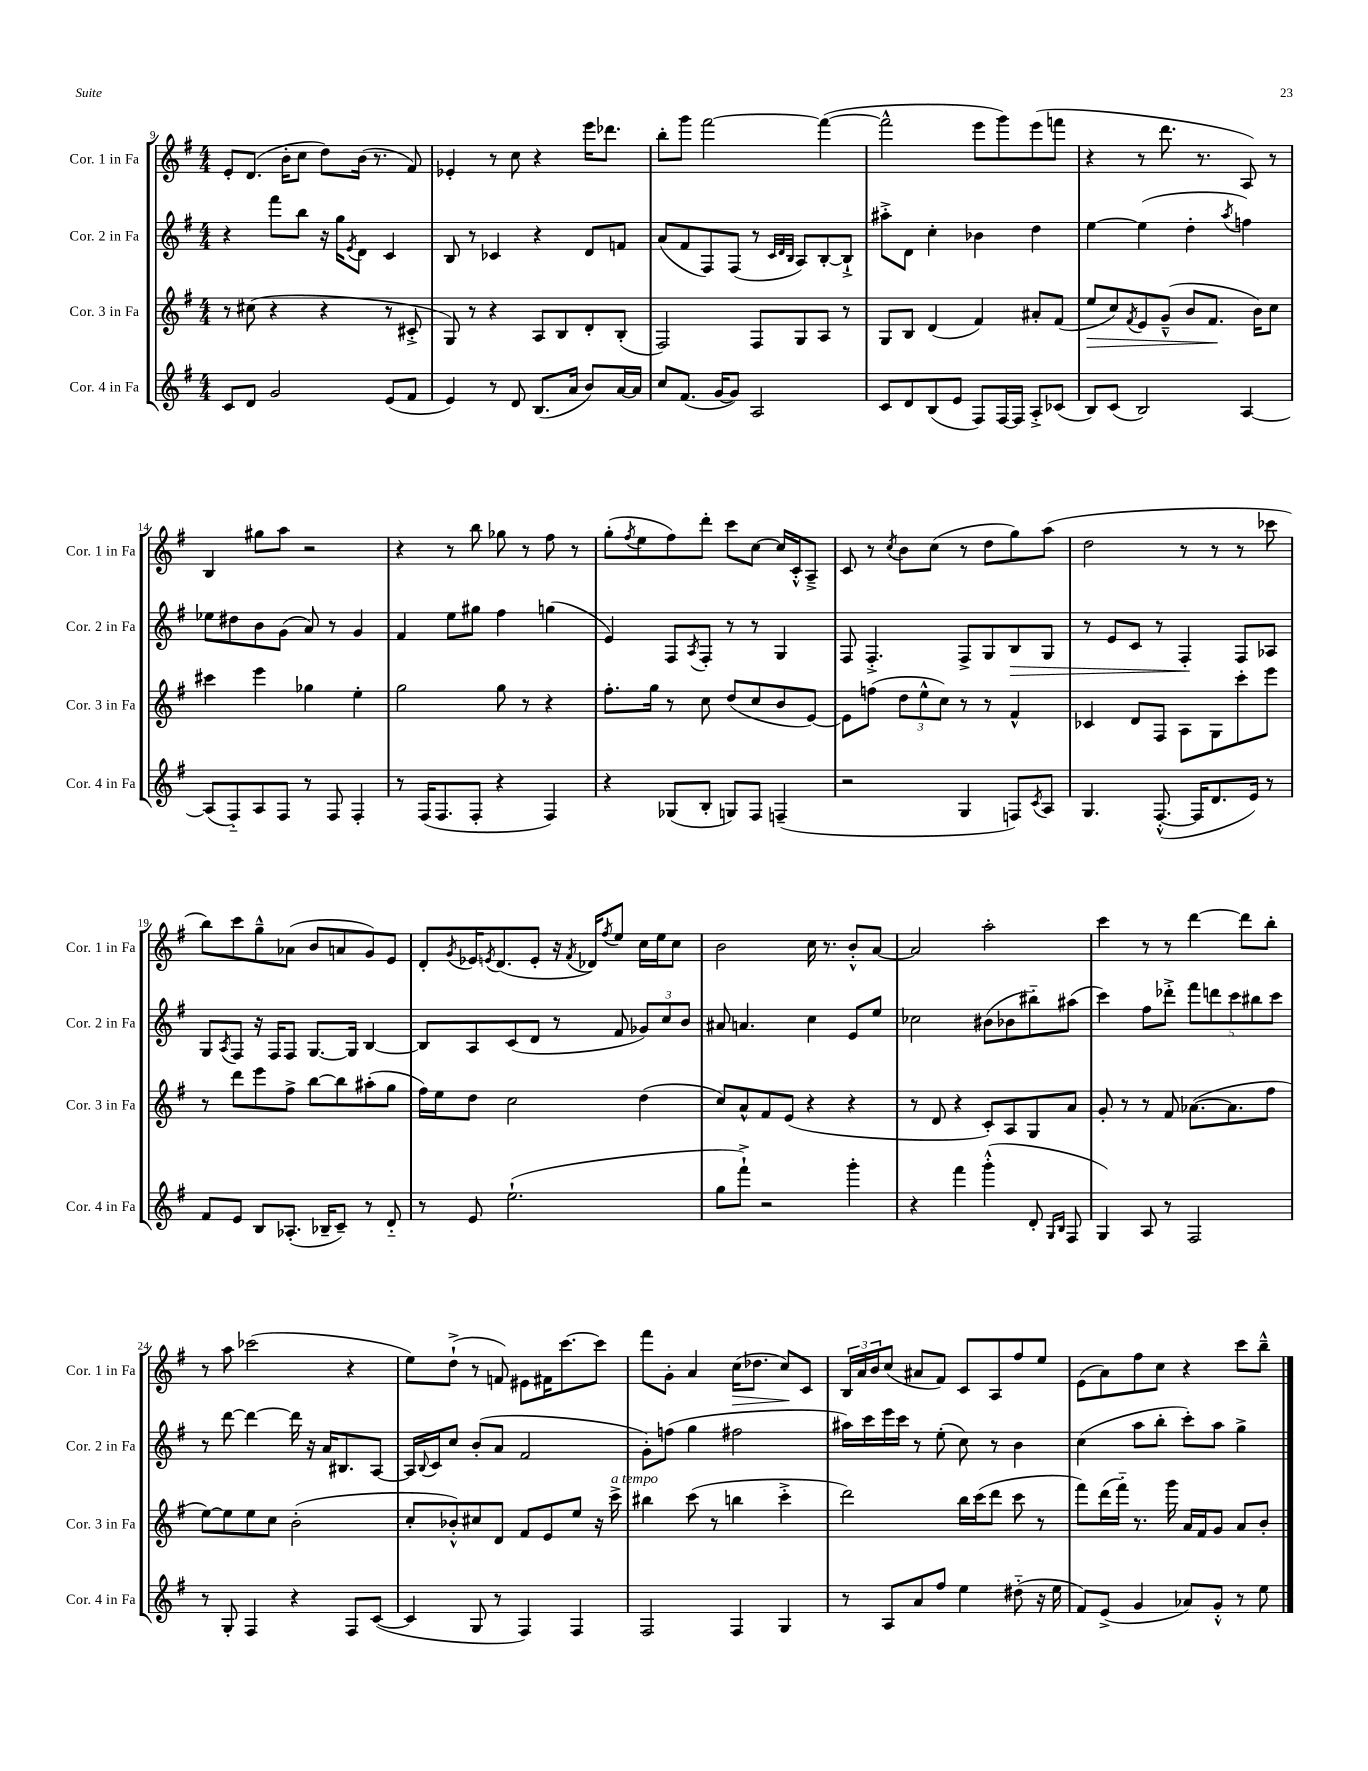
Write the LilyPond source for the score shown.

<<
\new StaffGroup <<
\new Staff = "s0" \with { instrumentName = "Cor. 1 in Fa" shortInstrumentName = "Cor. 1 in Fa" } {
    \clef treble \key g \major \numericTimeSignature \time 4/4
    e'8-. d'8.( b'16-. c''8 d''8) b'16( r8. fis'8) |
    ees'4-. r8 c''8 r4 e'''16 des'''8. |
    b''8-. g'''8 fis'''2~ fis'''4~( |
    fis'''2-^ e'''8 g'''8) e'''8( f'''8 |
    r4 r8 d'''8. r8. a8) r8 |
    b4 gis''8 a''8 r2 |
    r4 r8 b''8 ges''8 r8 fis''8 r8 |
    g''8-.( \acciaccatura { fis''8 } e''8 fis''8) d'''8-. c'''8 c''8~ c''16 c'16-.-^ a8---> |
    c'8 r8 \acciaccatura { c''8 } b'8 c''8( r8 d''8 g''8) a''8( |
    d''2 r8 r8 r8 ces'''8 |
    b''8) c'''8 g''8---^ aes'8( b'8 a'8 g'8) e'8 |
    d'8-. \acciaccatura { g'8 } ees'16 \acciaccatura { e'8 } d'8.( e'8-. r16 \acciaccatura { fis'8 } des'16) \acciaccatura { fis''8 } e''8 c''16 e''16 c''8 |
    b'2 c''16 r8. b'8-.-^ a'8~ |
    a'2 a''2-. |
    c'''4 r8 r8 d'''4~ d'''8 b''8-. |
    r8 a''8 ces'''2( r4 |
    e''8) d''8-!->( r8 f'8) eis'8 fis'16 c'''8.~ c'''8 |
    fis'''8 g'8-. a'4 c''16\>( des''8. c''8\!) c'8 |
    \tuplet 3/2 { b16 a'16 b'16 } c''8( ais'8 fis'8) c'8 a8 fis''8 e''8 |
    e'8( a'8) fis''8 c''8 r4 c'''8 b''8---^ \bar "|." |
}
\new Staff = "s1" \with { instrumentName = "Cor. 2 in Fa" shortInstrumentName = "Cor. 2 in Fa" } {
    \clef treble \key g \major \numericTimeSignature \time 4/4
    r4 fis'''8 b''8 r16 g''16 \acciaccatura { e'8 } d'8 c'4 |
    b8 r8 ces'4 r4 d'8 f'8 |
    a'8( fis'8 fis8) fis8( r8 \grace { c'32 d'32 b32 } a8) b8~-. b8-!-> |
    ais''8-.-> d'8 c''4-. bes'4 d''4 |
    e''4~ e''4( d''4-. \acciaccatura { a''8 } f''4) |
    ees''8 dis''8 b'8 g'8( a'8) r8 g'4 |
    fis'4 e''8 gis''8 fis''4 g''4( |
    e'4) fis8 \acciaccatura { a8 } fis8-. r8 r8 g4 |
    fis8 fis4.-.-> fis8-> g8 b8\> g8 |
    r8 e'8 c'8 r8 fis4-.\! fis8 aes8 |
    g8 \acciaccatura { a8 } fis8 r16 fis16 fis8 g8.~ g16 b4~ |
    b8 a8 c'8( d'8 r8 fis'8 \tuplet 3/2 { ges'8) c''8 b'8 } |
    ais'8 a'4. c''4 e'8 e''8 |
    ces''2 bis'8( bes'8 bis''8-_) ais''8( |
    c'''4) fis''8 des'''8-.-> \tuplet 5/4 { fis'''8 d'''8 c'''8 bis''8 c'''8 } |
    r8 d'''8~ d'''4~ d'''16 r16 a'16 bis8. a8~ |
    a16 \appoggiatura { b8 } c'16 c''8 b'8-.( a'8 fis'2 |
    g'8-.) f''8( g''4 fis''2 |
    ais''16) c'''16 e'''16 c'''16 r8 e''8-.( c''8) r8 b'4 |
    c''4( a''8 b''8-. c'''8-.) a''8 g''4-> \bar "|." |
}
\new Staff = "s2" \with { instrumentName = "Cor. 3 in Fa" shortInstrumentName = "Cor. 3 in Fa" } {
    \clef treble \key g \major \numericTimeSignature \time 4/4
    r8 cis''8( r4 r4 r8 cis'8-.-> |
    g8) r8 r4 a8 b8 d'8-. b8-.( |
    fis2) fis8 g8 a8 r8 |
    g8 b8 d'4( fis'4) ais'8-. fis'8( |
    e''8\> c''8) \acciaccatura { fis'8 } e'8 g'8---^( b'8 fis'8.\! b'16) c''8 |
    cis'''4 e'''4 ges''4 e''4-. |
    g''2 g''8 r8 r4 |
    fis''8.-. g''16 r8 c''8 d''8( c''8 b'8 e'8~) |
    e'8 f''8( \tuplet 3/2 { d''8 e''8-^ c''8) } r8 r8 fis'4-^ |
    ces'4 d'8 fis8 a8 g8 c'''8-. e'''8 |
    r8 d'''8 e'''8 fis''8-> b''8~ b''8 ais''8-.( g''8 |
    fis''16) e''16 d''8 c''2 d''4( |
    c''8) a'8-^ fis'8 e'8( r4 r4 |
    r8 d'8 r4 c'8-.) a8 g8 a'8 |
    g'8-. r8 r8 fis'8 aes'8.~( aes'8. fis''8 |
    e''8~) e''8 e''8 c''8 b'2-.( |
    c''8-. bes'8-.-^) cis''8 d'8 fis'8 e'8 e''8 r16 c'''16->^\markup { \italic "a tempo" } |
    bis''4 c'''8( r8 b''4 c'''4-.-> |
    d'''2) b''16 c'''16( d'''8 c'''8 r8 |
    fis'''8) d'''16( fis'''16-_) r8. g'''16 a'16 fis'16 g'8 a'8 b'8-. \bar "|." |
}
\new Staff = "s3" \with { instrumentName = "Cor. 4 in Fa" shortInstrumentName = "Cor. 4 in Fa" } {
    \clef treble \key g \major \numericTimeSignature \time 4/4
    c'8 d'8 g'2 e'8( fis'8 |
    e'4) r8 d'8 b8.( a'16 b'8) a'16~ a'16 |
    c''8 fis'8.( g'16~ g'8) a2 |
    c'8 d'8 b8( e'8 fis8) fis16~ fis16 a8-.-> ces'8( |
    b8) c'8( b2) a4~ |
    a8( fis8-_) a8 fis8 r8 fis8 fis4-. |
    r8 fis16( fis8. fis8-. r4 fis4) |
    r4 ges8( b8-. g8) fis8 f4--( |
    r2 g4 f8) \acciaccatura { c'8 } a8 |
    g4. fis8.~-.-^( fis16 d'8. e'16) r8 |
    fis'8 e'8 b8 aes8.-.( bes16-- c'8--) r8 d'8-_ |
    r8 e'8 e''2.-!( |
    g''8 fis'''8-!->) r2 g'''4-. |
    r4 fis'''4 g'''4-.-^( d'8-. \grace { g16 b16 } fis8 |
    g4) a8 r8 fis2 |
    r8 g8-. fis4 r4 fis8 c'8~( |
    c'4 g8 r8 fis4) fis4 |
    fis2 fis4 g4 |
    r8 a8 a'8 fis''8 e''4 dis''8-_( r16 e''16 |
    fis'8) e'8->( g'4 aes'8) g'8-.-^ r8 e''8 \bar "|." |
}
>>
>>
\layout { \context { \Score currentBarNumber = #9 } }
